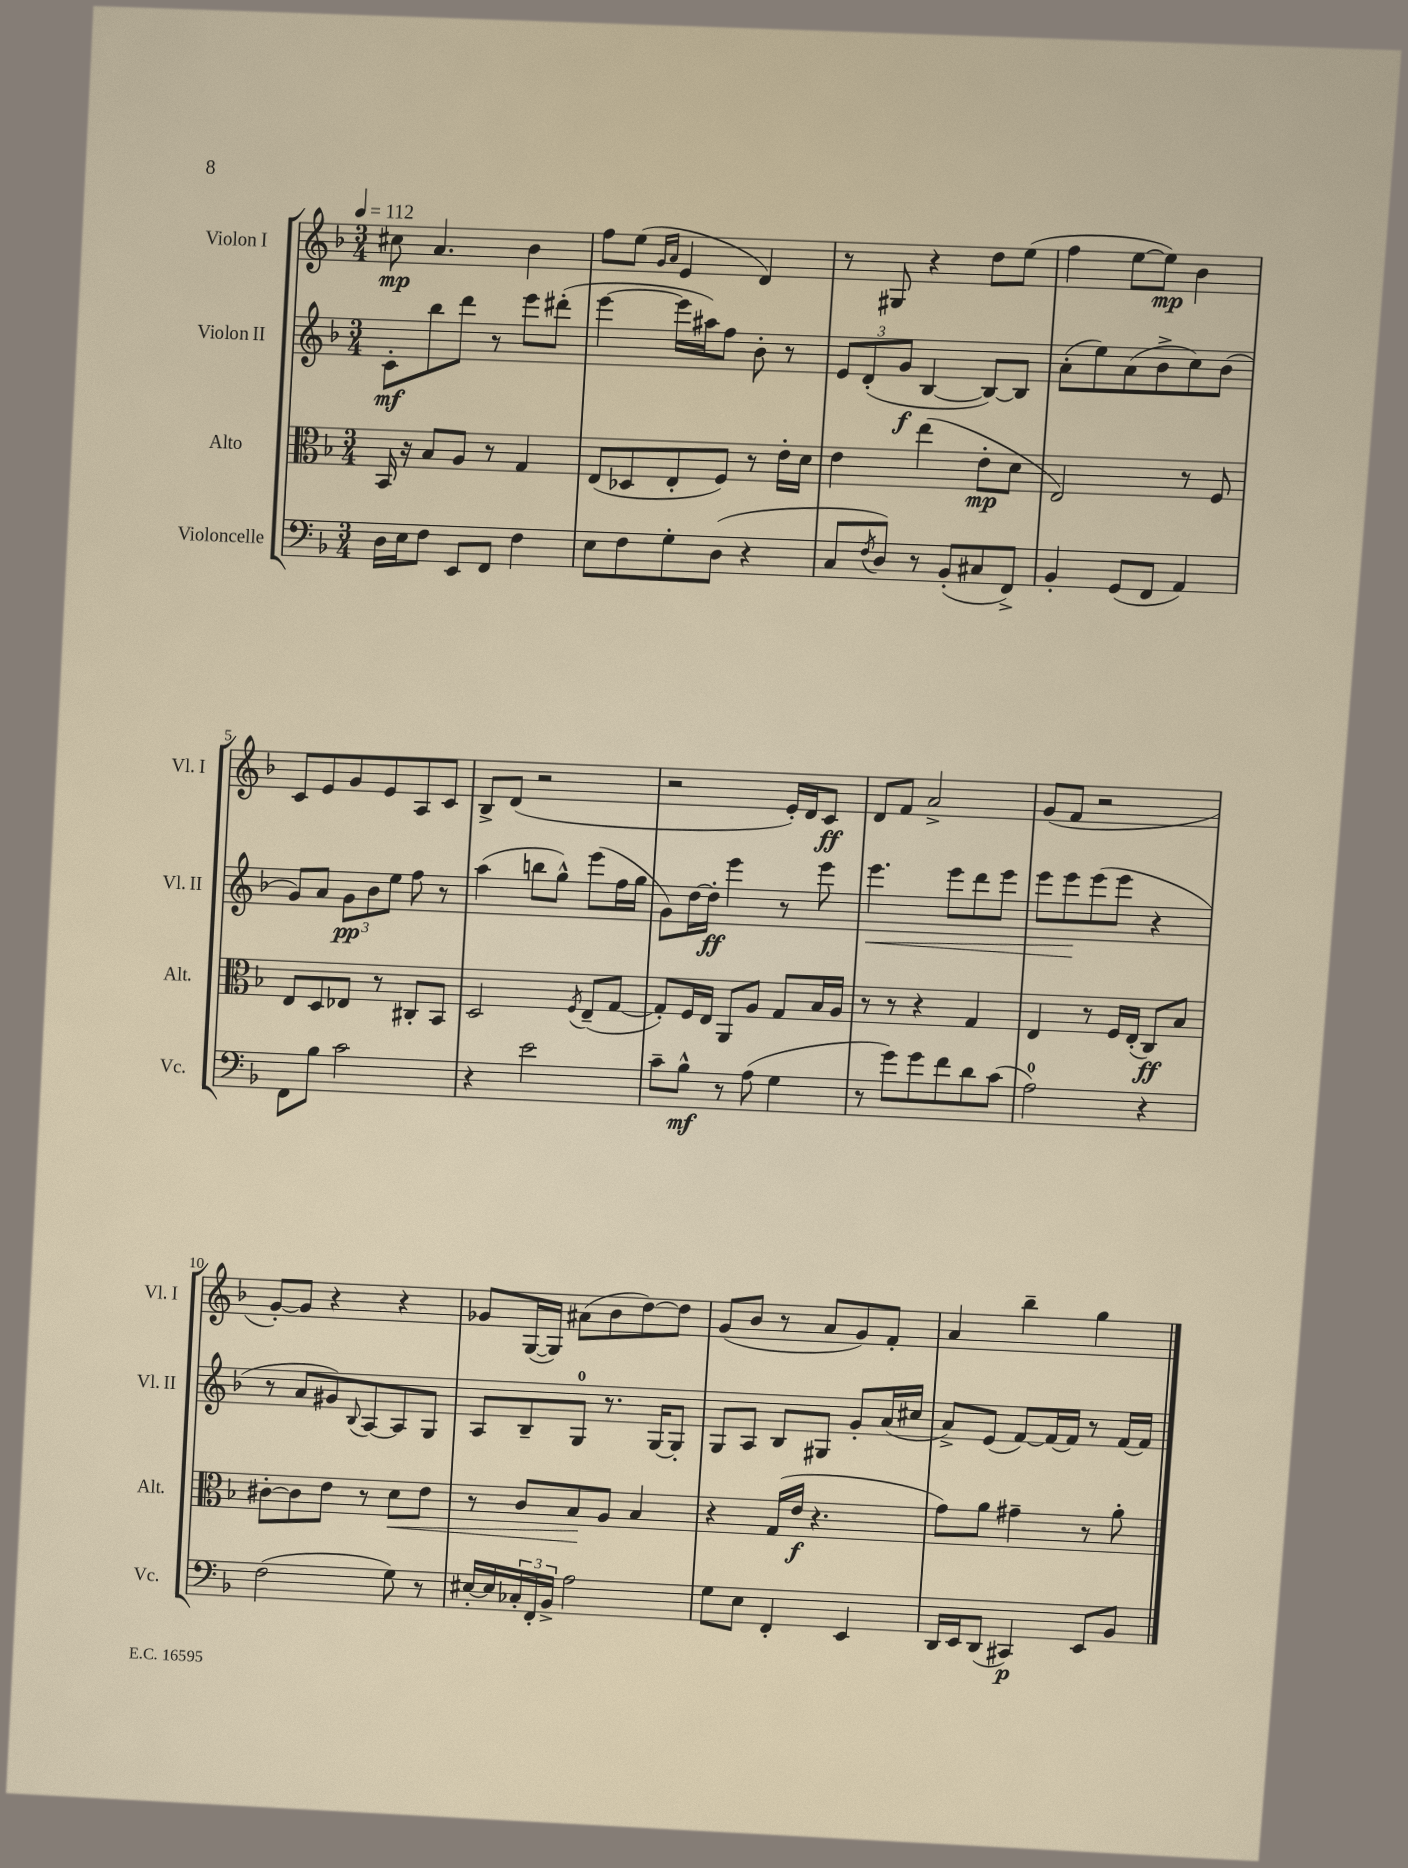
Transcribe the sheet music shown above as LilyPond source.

<<
\new StaffGroup <<
\new Staff = "s0" \with { instrumentName = "Violon I" shortInstrumentName = "Vl. I" } {
    \clef treble \key f \major \numericTimeSignature \time 3/4 \tempo 4 = 112
    cis''8\mp a'4. bes'4 |
    f''8 e''8( \grace { g'16 a'16 } e'4 d'4) |
    r8 gis8 r4 d''8 e''8( |
    f''4 e''8~ e''8\mp) bes'4 |
    c'8 e'8 g'8 e'8 a8 c'8 |
    bes8-> d'8( r2 |
    r2 e'16-.) d'16 c'8\ff |
    d'8 f'8 a'2-> |
    g'8( f'8 r2 |
    g'8~-.) g'8 r4 r4 |
    ges'8 g16~( g16) ais'8( bes'8 d''8~) d''8 |
    g'8( bes'8 r8 a'8 g'8) f'8-. |
    a'4 bes''4-- g''4 \bar "|." |
}
\new Staff = "s1" \with { instrumentName = "Violon II" shortInstrumentName = "Vl. II" } {
    \clef treble \key f \major \numericTimeSignature \time 3/4
    c'8-.\mf bes''8 d'''8 r8 e'''8 dis'''8-.( |
    e'''4~ e'''16 ais''16) f''8 bes'8-. r8 |
    \tuplet 3/2 { e'8 d'8-.( g'8\f } bes4~ bes8~) bes8 |
    a'8-.( e''8) a'8( bes'8-> c''8) bes'8( |
    g'8) a'8 \tuplet 3/2 { g'8\pp bes'8 e''8 } f''8 r8 |
    a''4( b''8 g''8-^) e'''8( f''16 g''16 |
    g'8) d''16~ d''16-.\ff e'''4 r8 e'''8 |
    e'''4.\< e'''8 d'''8 e'''8 |
    e'''8 e'''8\! e'''8( e'''8 r4 |
    r8 a'8 gis'8) \appoggiatura { bes8 } a8~ a8 g8 |
    a8 bes8-- g8-0 r8. g16~ g8-. |
    g8 a8 bes8 gis8 g'8-. a'16( cis''16 |
    a'8->) e'8( f'8~) f'16~ f'16 r8 f'16~ f'16 \bar "|." |
}
\new Staff = "s2" \with { instrumentName = "Alto" shortInstrumentName = "Alt." } {
    \clef alto \key f \major \numericTimeSignature \time 3/4
    bes,16 r16 bes8 a8 r8 g4 |
    e8( des8 e8-. f8) r8 e'16-. d'16 |
    e'4 e''4( e'8-.\mp d'8 |
    e2) r8 f8 |
    e8 d8 ees8 r8 cis8-. bes,8 |
    d2 \acciaccatura { f8 } e8--( g8~ |
    g8-.) f16 e16 a,8 a8 g8 bes16 a16 |
    r8 r8 r4 g4 |
    e4 r8 f16 e16-.( c8\ff) bes8 |
    cis'8~-. cis'8 e'8 r8 d'8\< e'8 |
    r8 c'8 bes8\! a8 bes4 |
    r4 g16( e'16\f r4. |
    g'8) a'8 gis'4-- r8 a'8-. \bar "|." |
}
\new Staff = "s3" \with { instrumentName = "Violoncelle" shortInstrumentName = "Vc." } {
    \clef bass \key f \major \numericTimeSignature \time 3/4
    d16 e16 f8 e,8 f,8 f4 |
    e8 f8 g8-. d8( r4 |
    c8 \acciaccatura { f8 } d8) r8 bes,8-.( cis8 f,8->) |
    bes,4-. g,8( f,8 a,4) |
    f,8 bes8 c'2 |
    r4 e'2 |
    c'8-- bes8-^\mf r8 a8( g4 |
    r8 g'8) g'8 f'8 d'8 c'8( |
    a2-0) r4 |
    f2( g8) r8 |
    eis16~-. eis16 \tuplet 3/2 { ces16-. f,16-. bes,16-> } a2 |
    g8 e8 f,4-. e,4 |
    d,16 e,16 d,8( cis,4\p) e,8 bes,8 \bar "|." |
}
>>
>>
